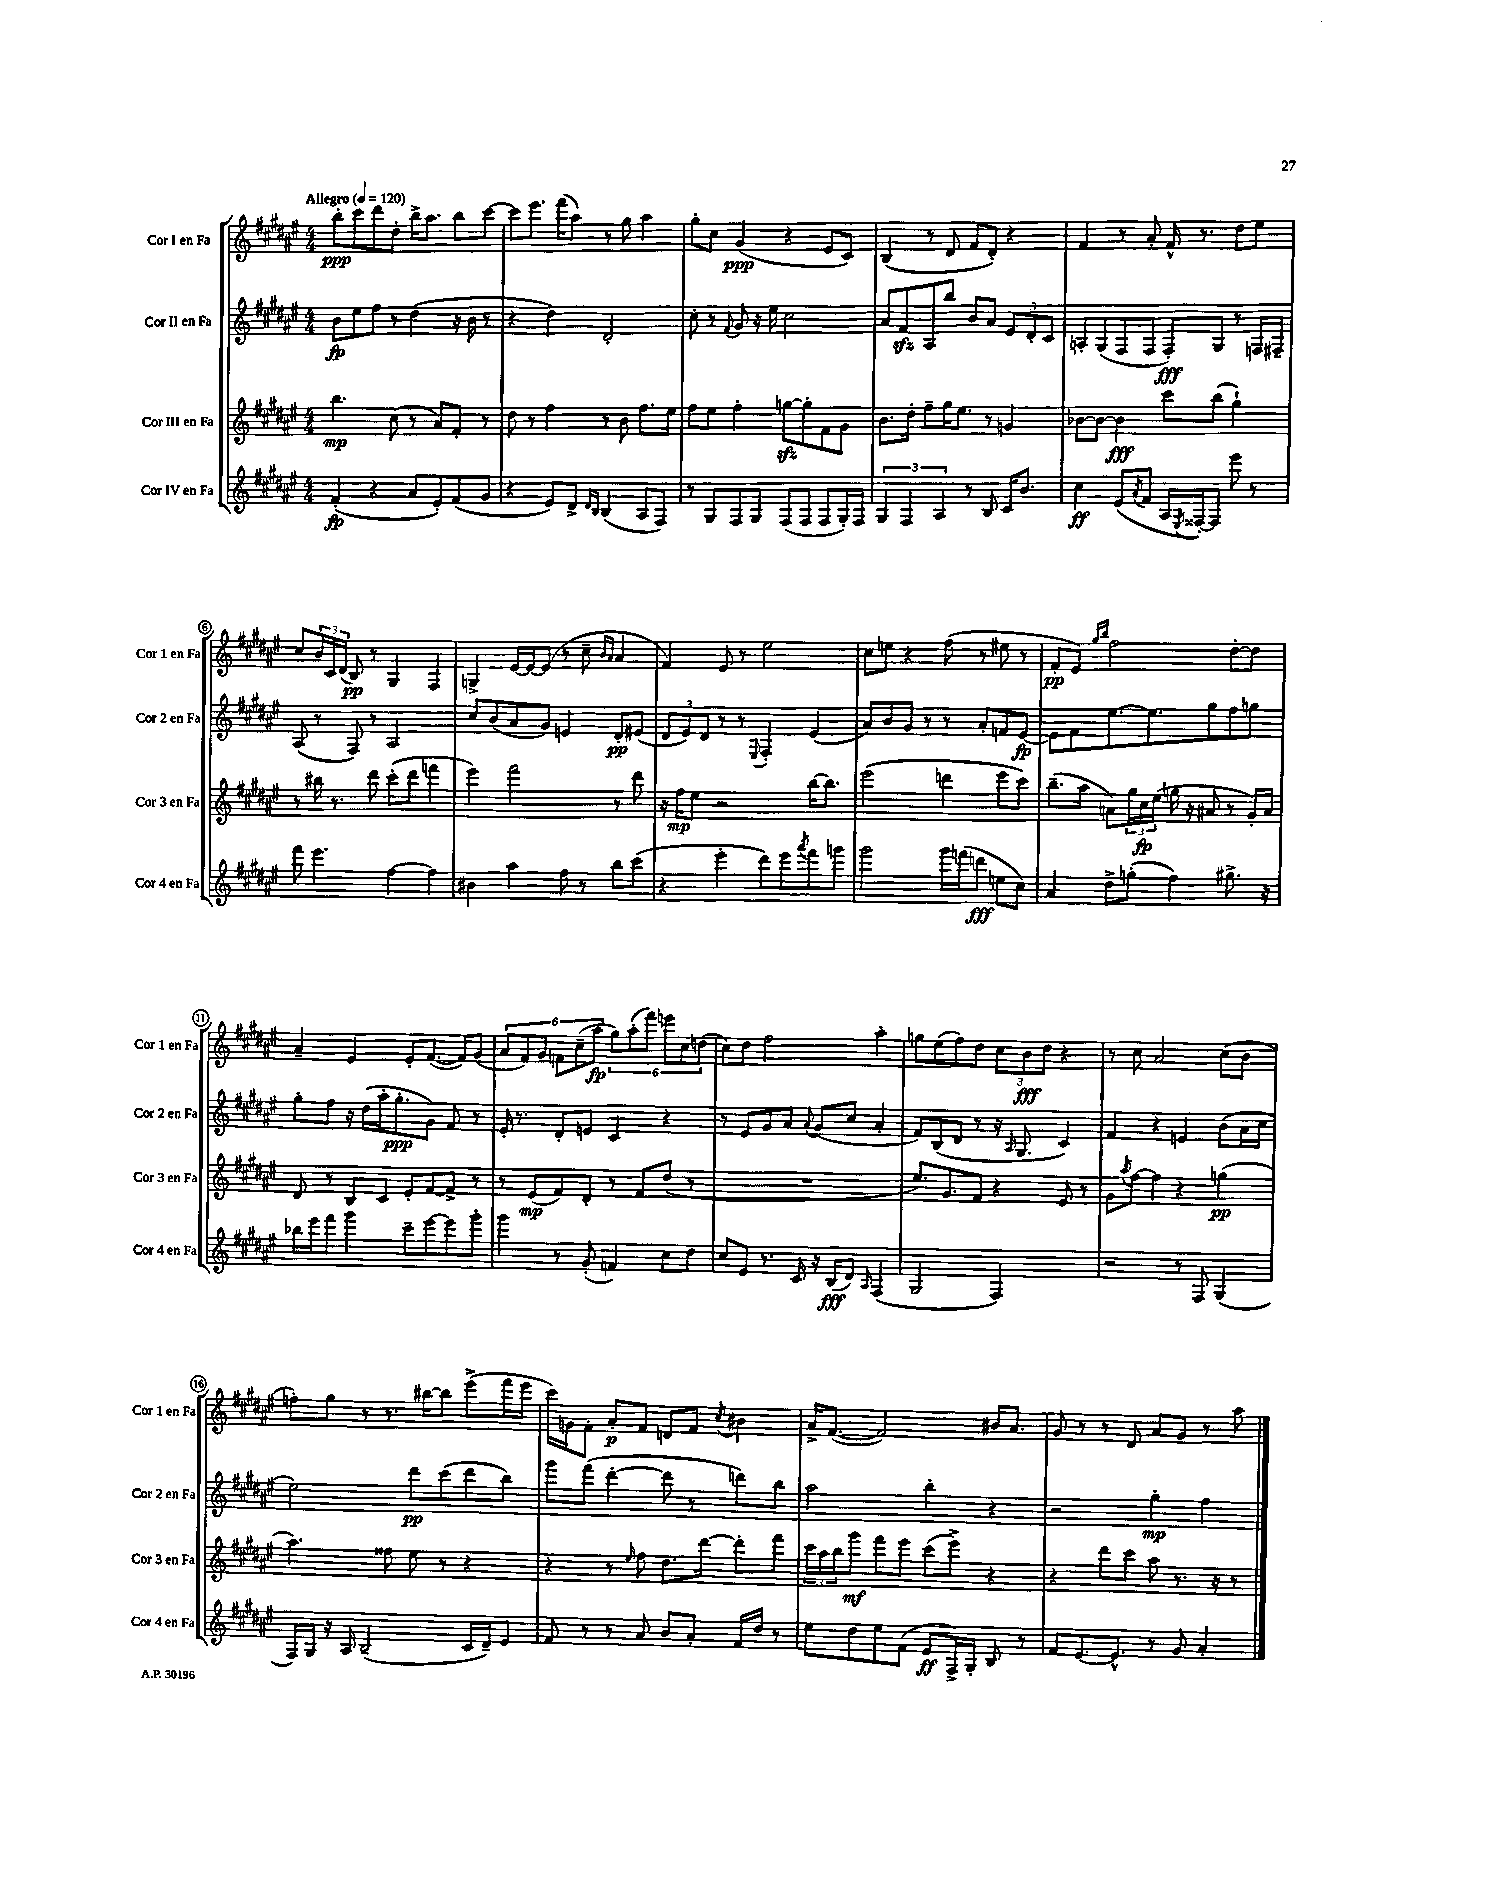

**kern	**dynam	**kern	**dynam	**kern	**dynam	**kern	**dynam
*part4	*part4	*part3	*part3	*part2	*part2	*part1	*part1
*staff4	*staff4	*staff3	*staff3	*staff2	*staff2	*staff1	*staff1
*I"Cor IV en Fa	*	*I"Cor III en Fa	*	*I"Cor II en Fa	*	*I"Cor I en Fa	*
*I'Cor 4 en Fa	*	*I'Cor 3 en Fa	*	*I'Cor 2 en Fa	*	*I'Cor 1 en Fa	*
*clefG2	*	*clefG2	*	*clefG2	*	*clefG2	*
*k[f#c#g#d#a#e#]	*	*k[f#c#g#d#a#e#]	*	*k[f#c#g#d#a#e#]	*	*k[f#c#g#d#a#e#]	*
*M4/4	*	*M4/4	*	*M4/4	*	*M4/4	*
*MM120	*	*MM120	*	*MM120	*	*MM120	*
=1	=1	=1	=1	=1	=1	=1	=1
!	!	!	!	!	!	!LO:TX:a:B:t=Allegro	!
(4f#'/	fp	4.bb\	mp	8b\L	fp	8bb'\L	ppp
.	.	.	.	8ee#\	.	8ccc#\	.
4r	.	.	.	8ff#\J	.	8ddd#\	.
.	.	(8cc#\	.	8r	.	8dd#'\J	.
8a#/L	.	8r	.	(4dd#\	.	16bb^\KL	.
.	.	.	.	.	.	8.aa#\J	.
8e#'/)	.	8a#/L)	.	.	.	.	.
(8f#/	.	8f#'/J	.	16r	.	8bb\L	.
.	.	.	.	16b\	.	.	.
8g#/J	.	8r	.	8r	.	[8ccc#\J	.
=2	=2	=2	=2	=2	=2	=2	=2
4r	.	8dd#\	.	4r	.	8ccc#\L]	.
.	.	8r	.	.	.	8.eee#\J	.
8e#/L)	.	4ff#\	.	4dd#\)	.	.	.
.	.	.	.	.	.	(16fff#\KL	.
8d#^/J	.	.	.	.	.	8aa#\J)	.
16qqd#/LL	.	.	.	.	.	.	.
16qqB/JJ	.	.	.	.	.	.	.
(4B/	.	8r	.	2d#'/	.	8r	.
.	.	8b\	.	.	.	8gg#\	.
8A#/L	.	8.ff#\L	.	.	.	4aa#\	.
8F#/J)	.	.	.	.	.	.	.
.	.	16ee#\Jk	.	.	.	.	.
=3	=3	=3	=3	=3	=3	=3	=3
8r	.	8ff#\L	.	8cc#'\	.	8gg#'\L	.
8G#/L	.	8ee#\J	.	8r	.	8cc#\J	.
.	.	.	.	8qqf#/	.	.	.
8F#/	.	4ff#'\	.	8g#/	.	(4g#/	ppp
8G#/J	.	.	.	16r	.	.	.
.	.	.	.	16ee#\	.	.	.
(8F#/L	.	[8ggnzz\L	.	2cc#\	.	4r	.
8F#/J	.	8gg'\]	.	.	.	.	.
8F#/L	.	8f#\	.	.	.	8e#/L	.
16G#'/L)	.	8g#\J	.	.	.	8c#/J)	.
16F#/JJ	.	.	.	.	.	.	.
=4	=4	=4	=4	=4	=4	=4	=4
6G#/	.	8.b\L	.	8a#/L	.	(4B/	.
.	.	.	.	8f#zz/	.	.	.
6F#/	.	.	.	.	.	.	.
.	.	16dd#'\Jk	.	.	.	.	.
.	.	8ff#~\L	.	8A#/	.	8r	.
6A#/	.	.	.	.	.	.	.
.	.	16gg#\K	.	8bb/J	.	8d#/	.
.	.	8.ee#\J	.	.	.	.	.
8r	.	.	.	8b/L	.	8f#/L	.
8B/	.	8r	.	8a#/J	.	8d#'/J)	.
16c#/KL	.	4gn/	.	12e#/L	.	4r	.
8.b/J	.	.	.	.	.	.	.
.	.	.	.	12d#'/	.	.	.
.	.	.	.	12c#/J	.	.	.
=5	=5	=5	=5	=5	=5	=5	=5
4cc#\	ff	[8b-X\L	.	8An'/L	.	4f#/	.
.	.	8b-\J_	.	(8G#/	.	.	.
(8e#/L	.	4b-\]	fff	8F#/	.	8r	.
8qa#/	.	.	.	.	.	.	.
8f#/J	.	.	.	8F#/J	.	8a#'/	.
16A#/LL	.	8ccc#\L	.	8F#'/L)	fff	16f#^^/	.
8qE#/	.	.	.	.	.	.	.
[16F##X'/J)	.	.	.	.	.	8.r	.
8F##/J]	.	(8bb\J	.	8G#/J	.	.	.
8eee#\	.	4gg#`\)	.	8r	.	8dd#\L	.
8r	.	.	.	16Fn/LL	.	8ee#\J	.
.	.	.	.	16F#X~/JJ	.	.	.
!!LO:LB:g=z
=6	=6	=6	=6	=6	=6	=6	=6
8fff#\	.	8r	.	(8A#/	.	8cc#/L	.
4.eee#\	.	16bb#X\	.	8r	.	24b/L	.
.	.	.	.	.	.	24c#/	.
.	.	8.r	.	.	.	.	.
.	.	.	.	.	.	(24d#/JJ	.
.	.	.	.	8F#/)	.	8B/)	pp
.	.	8ddd#\	.	8r	.	8r	.
[4ff#\	.	(8ccc#'\L	.	2A#/	.	4G#/	.
.	.	8ddd#\J	.	.	.	.	.
4ff#\]	.	4fffn\	.	.	.	4F#/	.
=7	=7	=7	=7	=7	=7	=7	=7
4b#X\	.	4eee#\)	.	8cc#/L	.	4Gn^/	.
.	.	.	.	(8b/	.	.	.
4aa#\	.	2fff#\	.	8a#/	.	[16e#/LL	.
.	.	.	.	.	.	16e#/J_	.
.	.	.	.	8g#/J)	.	(8e#/J]	.
8ff#\	.	.	.	4en/	.	8r	.
8r	.	.	.	.	.	8cc#~\	.
.	.	.	.	.	.	16qqb/LL	.
.	.	.	.	.	.	16qqa#/JJ	.
8bb\L	.	8r	.	8d#'/L	pp	4a#/	.
(8ccc#\J	.	8ddd#\	.	(8e#X/J	.	.	.
=8	=8	=8	=8	=8	=8	=8	=8
4r	.	16r	.	12d#/L	.	4f#/)	.
.	.	16ff#\KL	mp	.	.	.	.
.	.	.	.	12e#/)	.	.	.
.	.	8ee#\J	.	.	.	.	.
.	.	.	.	12d#/J	.	.	.
4eee#'\	.	2r	.	8r	.	8e#/	.
.	.	.	.	8r	.	8r	.
.	.	.	.	8qqE#/	.	.	.
8ddd#\L)	.	.	.	4F#'/	.	2ee#\	.
8eee#\	.	.	.	.	.	.	.
8qaaa#/	.	.	.	.	.	.	.
8fff#\	.	[16bb\KL	.	(4e#/	.	.	.
.	.	8.bb\J]	.	.	.	.	.
8gggn\J	.	.	.	.	.	.	.
=9	=9	=9	=9	=9	=9	=9	=9
2ggg#\	.	(2eee#\	.	8a#/L)	.	8cc#\L	.
.	.	.	.	8b/	.	8een\J	.
.	.	.	.	8g#/J	.	4r	.
.	.	.	.	8r	.	.	.
16ggg#\LL	.	4dddn\	.	8r	.	(8ff#\	.
(16fffn\J	.	.	.	.	.	.	.
8dddn\J	fff	.	.	8a#'/L	.	8r	.
8een\L	.	8eee#\L	.	8fn/	.	8ee#X\	.
8cc#\J)	.	8ccc#\J)	.	[8e#/J	fp	8r	.
=10	=10	=10	=10	=10	=10	=10	=10
4a#/	.	(8.bb~\L	.	8e#\L]	.	8f#'/L	pp
.	.	.	.	8f#\	.	8e#/J)	.
.	.	16aa#\Jk	.	.	.	.	.
.	.	.	.	.	.	16qqgg#/LL	.
.	.	.	.	.	.	16qqbb/JJ	.
8dd#^\L	.	8an\L)	.	[8.ee#\	.	2ff#\	.
(8ggn'\J	.	24gg#\L	.	.	.	.	.
.	.	24cc#\	fp	.	.	.	.
.	.	.	.	8.ee#\]	.	.	.
.	.	(24ee#\JJ	.	.	.	.	.
4ff#\)	.	16ggn\	.	.	.	.	.
.	.	16r	.	.	.	.	.
.	.	8a#X/	.	8gg#\	.	.	.
8.gg#X^\	.	8r	.	8ff#\	.	[8dd#'\L	.
.	.	16g#'/LL)	.	8ggn\J	.	8dd#\J]	.
16r	.	16a#/JJ	.	.	.	.	.
!!LO:LB:g=z
=11	=11	=11	=11	=11	=11	=11	=11
16bb-X\LL	.	8d#/	.	8gg#'\L	.	4a#~/	.
16eee#\J	.	.	.	.	.	.	.
8fff#\J	.	8r	.	8ff#\J	.	.	.
4ggg#\	.	8B/L	.	16r	.	4e#/	.
.	.	.	.	(16dd#\LL	.	.	.
.	.	8c#/J	.	16aa#'\J	.	.	.
.	.	.	.	8.gg#'\	ppp	.	.
8ccc#~\L	.	8e#'/L	.	.	.	8e#'/L	.
[8eee#\	.	[8f#/	.	8g#\J)	.	([8.f#/J	.
8eee#\]	.	8f#^/J]	.	8f#/	.	.	.
.	.	.	.	.	.	16f#/KL])	.
8ggg#'\J	.	8r	.	8r	.	(8g#/J	.
=12	=12	=12	=12	=12	=12	=12	=12
4ggg#\	.	8r	.	16e#'/	.	12a#/L	.
.	.	.	.	8.r	.	.	.
.	.	.	.	.	.	12f#/)	.
.	.	(8e#/L	mp	.	.	.	.
.	.	.	.	.	.	12g#/J	.
8r	.	8f#/)	.	8d#'/L	.	12fn\L	.
.	.	.	.	.	.	(12cc#~\	.
(8g#'/	.	8d#'/J	.	8en/J	.	.	.
.	.	.	.	.	.	12aa#\J	fp
4fn/)	.	8r	.	4c#/	.	12gg#\L)	.
.	.	.	.	.	.	(12aa#'\	.
.	.	8f#/L	.	.	.	.	.
.	.	.	.	.	.	12fff#\J)	.
8cc#\L	.	(8dd#/J	.	4r	.	12eeen\L	.
.	.	.	.	.	.	12cc#\	.
8dd#\J	.	8r	.	.	.	.	.
.	.	.	.	.	.	(12ddn\J	.
=13	=13	=13	=13	=13	=13	=13	=13
8cc#/L	.	1r	.	8r	.	8cc#\L)	.
8e#/J	.	.	.	8e#/L	.	8dd#\J	.
8.r	.	.	.	8g#/	.	2ff#\	.
.	.	.	.	8a#/J	.	.	.
16c#/	.	.	.	.	.	.	.
.	.	.	.	8qqa#/	.	.	.
16r	.	.	.	(8g#/L	.	.	.
(16B/KL	fff	.	.	.	.	.	.
8d#/J)	.	.	.	8cc#/J	.	.	.
16qqA#/	.	.	.	.	.	.	.
(4F#/	.	.	.	4a#'/	.	4aa#'\	.
=14	=14	=14	=14	=14	=14	=14	=14
2G#/	.	8.ee#/L)	.	8f#/L)	.	8ggn\L	.
.	.	.	.	(8B/	.	(8ee#\	.
.	.	8.g#/	.	.	.	.	.
.	.	.	.	8d#/J	.	8ff#\)	.
.	.	8f#/J	.	8r	.	8dd#\J	.
2F#/)	.	4r	.	16r	.	12cc#\L	.
.	.	.	.	16qqA#/	.	.	.
.	.	.	.	8.G#/	.	.	.
.	.	.	.	.	.	12b\	fff
.	.	.	.	.	.	12dd#\J	.
.	.	8e#/	.	4c#/)	.	4r	.
.	.	8r	.	.	.	.	.
=15	=15	=15	=15	=15	=15	=15	=15
2r	.	8g#\L	.	4f#/	.	8r	.
.	.	8qaa#/	.	.	.	.	.
.	.	[8ff#\J	.	.	.	8cc#\	.
.	.	4ff#\]	.	4r	.	2a#/	.
8r	.	4r	.	4en/	.	.	.
8F#/	.	.	.	.	.	.	.
(4G#/	.	(4ggn\	pp	(8b\L	.	(8cc#\L	.
.	.	.	.	16a#\L	.	8b\J	.
.	.	.	.	16cc#\JJ	.	.	.
!!LO:LB:g=z
=16	=16	=16	=16	=16	=16	=16	=16
16F#/LL)	.	4.aa#\)	.	2ee#\)	.	8ffn'\L)	.
16G#/JJ	.	.	.	.	.	.	.
16r	.	.	.	.	.	8gg#\J	.
16A#/	.	.	.	.	.	.	.
(2B~/	.	.	.	.	.	8r	.
.	.	8ff##X\	.	.	.	8.r	.
.	.	8ee#\	.	8ddd#\L	pp	.	.
.	.	.	.	.	.	[16bb#X\KL	.
.	.	8r	.	(8ccc#\	.	8bb#\J]	.
16c#/LL	.	4r	.	8ddd#\	.	(8eee#^\L	.
16d#~/J)	.	.	.	.	.	.	.
8e#/J	.	.	.	8bb\J)	.	16fff#\L	.
.	.	.	.	.	.	16eee#\JJ	.
=17	=17	=17	=17	=17	=17	=17	=17
8f#/	.	4r	.	8ggg#\L	.	16ccc#\LL)	.
.	.	.	.	.	.	16gn\J	.
8r	.	.	.	(8fff#\J	.	8f#'\J	.
8r	.	8r	.	[4ddd#'\	.	8a#'/L	p
.	.	16qqee#/	.	.	.	.	.
8a#/	.	8ff#\	.	.	.	8f#/J	.
8b/L	.	8.dd#\L	.	8ddd#\]	.	8dn/L	.
8a#'/J	.	.	.	8r	.	8f#/J	.
.	.	[16ddd#\Jk	.	.	.	.	.
.	.	.	.	.	.	8qcc#/	.
16f#/LL	.	8ddd#'\L]	.	8dddn\L)	.	4b#X\	.
16dd#/JJ	.	.	.	.	.	.	.
8r	.	8fff#\J	.	8bb\J	.	.	.
=18	=18	=18	=18	=18	=18	=18	=18
8ee#\L	.	24ccc#\LL	.	2aa#\	.	16a#^/KL	.
.	.	24aa#\	.	.	.	.	.
.	.	.	.	.	.	([8.f#/J	.
.	.	24bb\J	.	.	.	.	.
8dd#\	.	8ggg#\J	mf	.	.	.	.
8ee#\	.	8fff#\L	.	.	.	2f#/])	.
(8f#\J	.	8eee#\J	.	.	.	.	.
8e#/L	ff	(8ccc#\L	.	4bb'\	.	.	.
16F#^/L)	.	8eee#^\J)	.	.	.	.	.
16G#'/JJ	.	.	.	.	.	.	.
8B/	.	4r	.	4r	.	16b#X/KL	.
.	.	.	.	.	.	8.a#/J	.
8r	.	.	.	.	.	.	.
=19	=19	=19	=19	=19	=19	=19	=19
8f#/L	.	4r	.	2r	.	8g#/	.
[8.e#/	.	.	.	.	.	8r	.
.	.	8ddd#\L	.	.	.	8r	.
8.e#^^/J]	.	.	.	.	.	.	.
.	.	8ccc#\J	.	.	.	8d#/	.
8r	.	8aa#\	.	4gg#'\	mp	8a#/L	.
8g#/	.	8.r	.	.	.	8g#/J	.
4a#'/	.	.	.	4ff#\	.	8r	.
.	.	16r	.	.	.	.	.
.	.	8r	.	.	.	8aa#\	.
==	==	==	==	==	==	==	==
*-	*-	*-	*-	*-	*-	*-	*-
